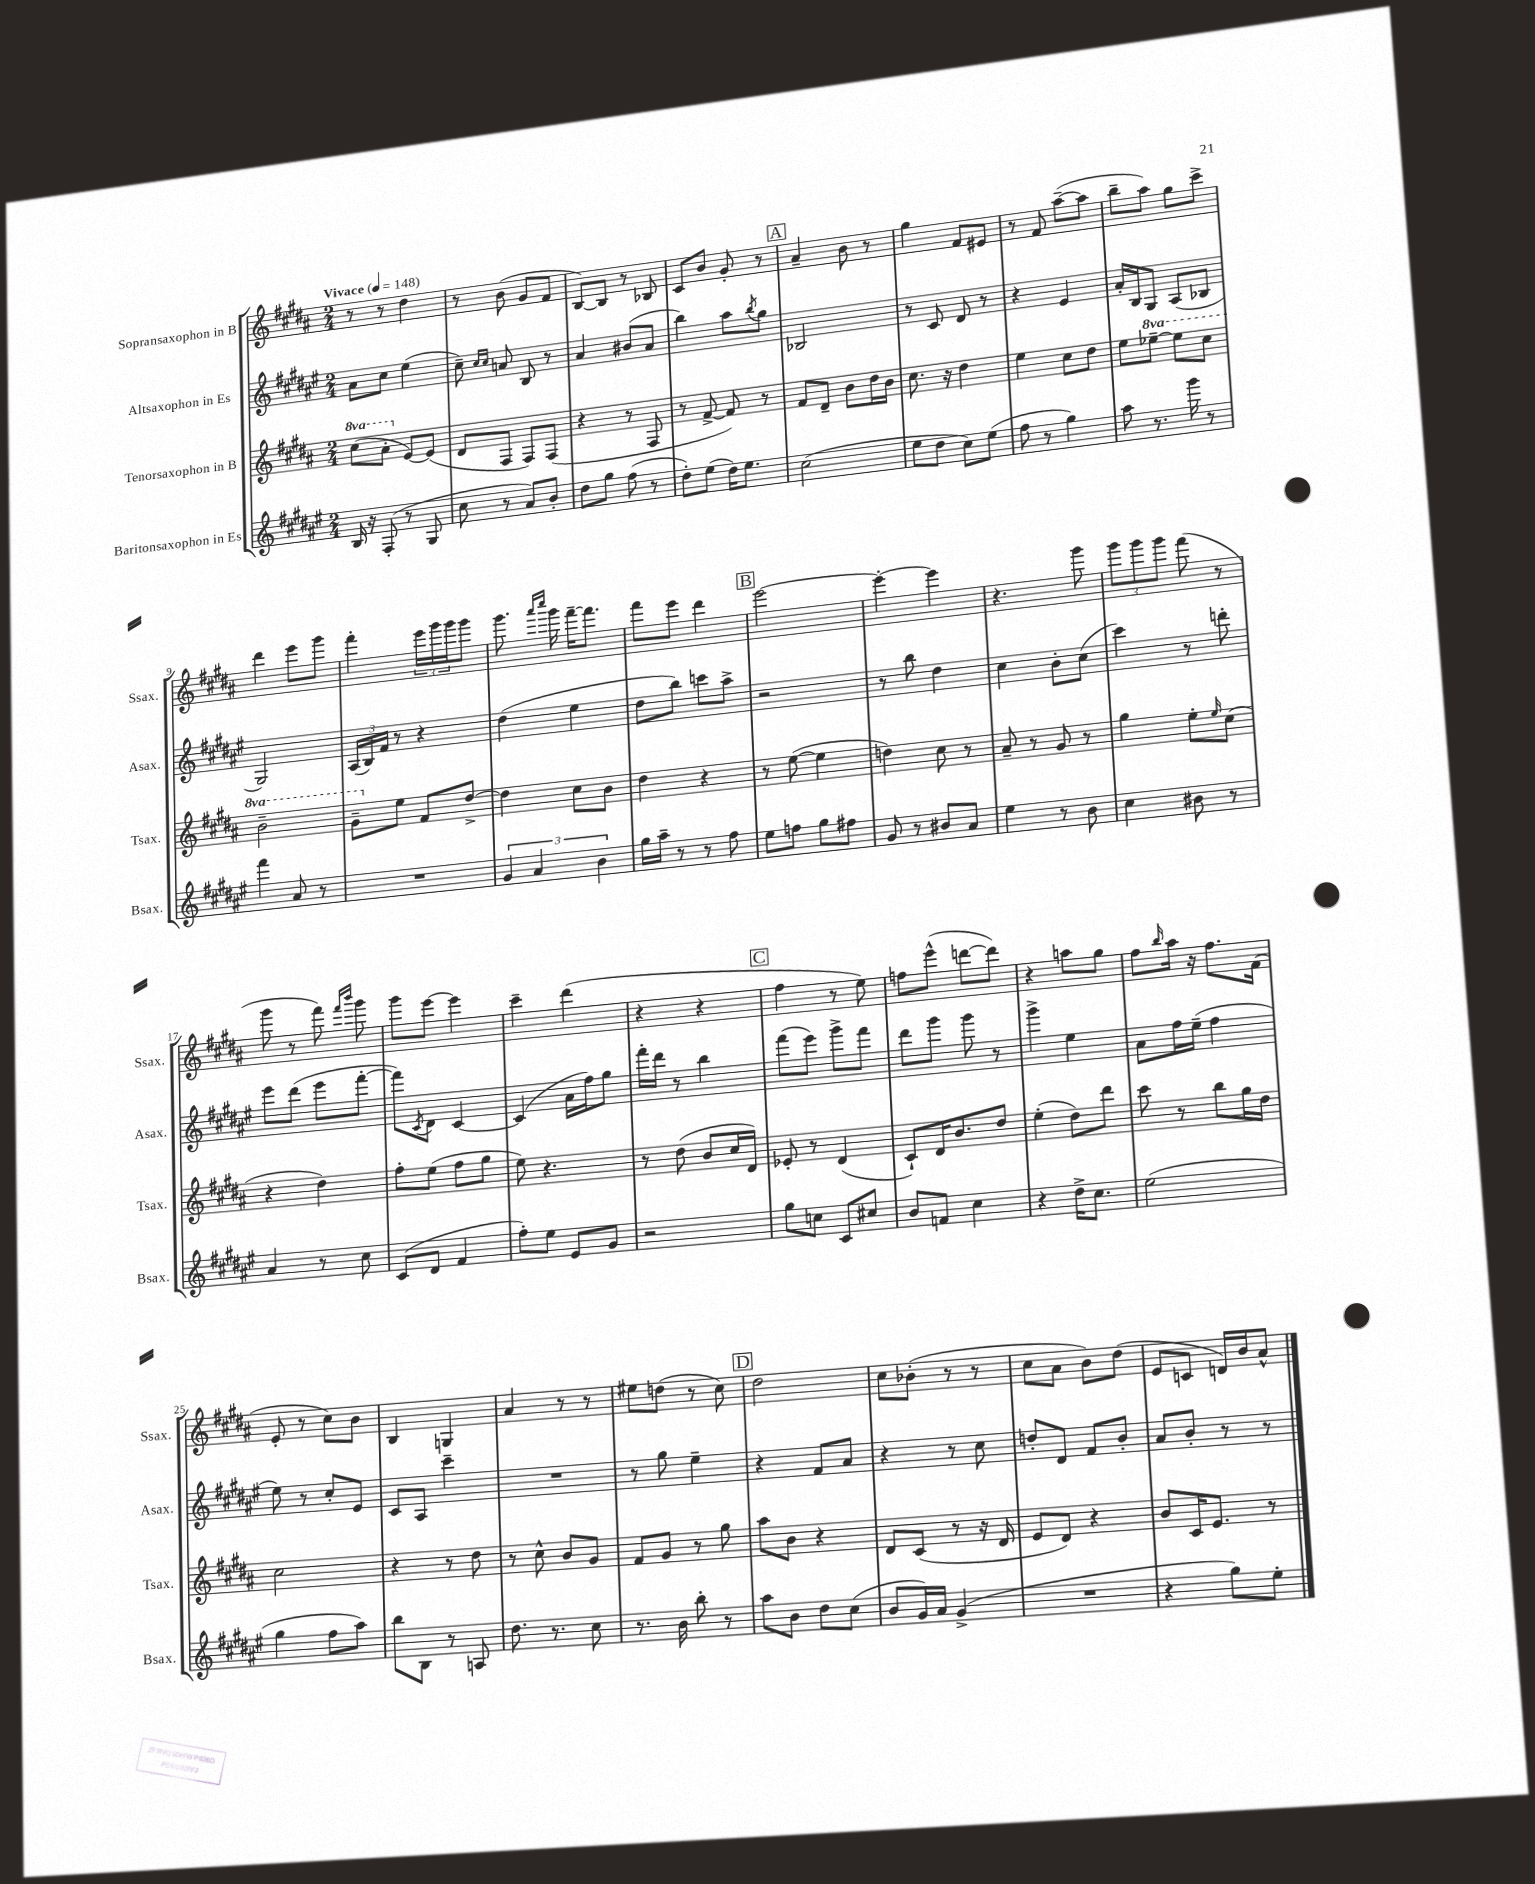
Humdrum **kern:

**kern	**kern	**kern	**kern
*part4	*part3	*part2	*part1
*staff4	*staff3	*staff2	*staff1
*I"Baritonsaxophon in Es	*I"Tenorsaxophon in B	*I"Altsaxophon in Es	*I"Sopransaxophon in B
*I'Bsax.	*I'Tsax.	*I'Asax.	*I'Ssax.
*clefG2	*clefG2	*clefG2	*clefG2
*k[f#c#g#d#a#e#]	*k[f#c#g#d#a#]	*k[f#c#g#d#a#e#]	*k[f#c#g#d#a#]
*M2/4	*M2/4	*M2/4	*M2/4
*MM148	*MM148	*MM148	*MM148
*	*8va	*	*
=1	=1	=1	=1
!	!	!	!LO:TX:a:B:t=Vivace
16B/	(8ccc#\L	8a#\L	8r
16r	.	.	.
(8F#'/	8aa#'\J	8cc#\J	8r
*	*X8va	*	*
8r	[8e/L)	(4ee#\	4dd#\
8G#/	(8e/J]	.	.
=2	=2	=2	=2
8cc#\	8d#/L	8cc#~\)	8r
.	.	16qqcc#/LL	.
.	.	16qqcc#/JJ	.
8r	8F#/J	8an/	(8b\
8a#/L)	8F#/L)	8B/	8g#/L
8b'/J	(8F#/J	8r	8f#/J
=3	=3	=3	=3
8dd#\L	4r	4a#/	[8B/L)
8gg#\J	.	.	8B/J]
(8ff#\	8r	(8b#X/L	8r
8r	8F#/	8a#/J	8B-X/
=4	=4	=4	=4
8dd#'\L)	8r	4bb\)	8c#/L
(8ee#\J	[8f#^/	.	8b/J
16dd#\KL)	8f#/])	8aa#\L	8g#'/
8.ee#\J	.	.	.
.	.	8qbb/	.
.	8r	8gg#\J	8r
!!LO:REH:place=s1:t=A
=5	=5	=5	=5
(2cc#\	8f#/L	2B-X/	4a#~/
.	8d#~/J	.	.
.	8b\L	.	8b\
.	16dd#\L	.	8r
.	16b\JJ	.	.
=6	=6	=6	=6
8ee#\L	8.cc#\	8r	4gg#\
8dd#\J	.	8c#/	.
.	16r	.	.
8cc#\L)	4dd#\	8d#/	8f#/L
(8ee#\J	.	8r	8e#X/J
=7	=7	=7	=7
8ff#\	4ee\	4r	8r
8r	.	.	8f#/
4gg#\)	8cc#\L	4e#/	([8aa#~\L
.	8dd#\J	.	8aa#\J]
=8	=8	=8	=8
8aa#\	8ee\L	16a#'/LL	8bb~\L
.	.	16B/J	.
*	*8va	*	*
8.r	[8eee-X~\J	8G#/J	8aa#\J)
.	8eee-\L]	(8A#/L	8gg#\L
16ggg#\	.	.	.
8r	8ccc#\J	8B-X/J	8ccc#^\J
!!LO:LB:g=z
=9	=9	=9	=9
4fff#\	2bb~\	2G#/)	4ddd#\
8a#/	.	.	8eee\L
8r	.	.	8ggg#\J
=10	=10	=10	=10
2r	8gg#~\L	(24A#/LL	4fff#'\
.	.	24B/)	.
.	.	24f#/JJ	.
*	*X8va	*	*
.	8ee\J	8r	.
.	8f#/L	4r	24eee\LL
.	.	.	24ggg#\
.	.	.	24ggg#\J
.	[8dd#^/J	.	8ggg#\J
=11	=11	=11	=11
6g#/	4dd#\]	(4dd#\	8.ggg#\
6a#/	.	.	.
.	.	.	16qqaaa#/LL
.	.	.	16qqcccc#/JJ
.	.	.	16ggg#\
.	8cc#\L	4ee#\	[16fff#~\KL
.	.	.	8.fff#\J]
6b\	.	.	.
.	8b\J	.	.
=12	=12	=12	=12
16gg#\LL	4dd#\	8dd#\L	8fff#\L
16aa#~\JJ	.	.	.
8r	.	8bb\J)	8eee\J
8r	4r	8cccn\L	4ddd#\
8ff#\	.	8aa#^\J	.
!!LO:REH:place=s1:t=B
=13	=13	=13	=13
8ee#\L	8r	2r	[2eee\
8ffn\J	([8ee\	.	.
8gg#\L	4ee\]	.	.
8ff#X\J	.	.	.
=14	=14	=14	=14
8g#/	4ddn\)	8r	4eee'\_
8r	.	8bb\	.
8b#X/L	8cc#\	4dd#\	4eee\]
8a#/J	8r	.	.
=15	=15	=15	=15
4ee#\	8a#~/	4cc#\	4.r
.	8r	.	.
8r	8g#/	8b'\L	.
8b\	8r	(8cc#\J	8ggg#\
=16	=16	=16	=16
4cc#\	4gg#\	4ccc#\)	12ggg#\L
.	.	.	12ggg#\
.	.	.	12ggg#\J
8b#X\	8ee'\L	8r	(8fff#\
.	16qqee/	.	.
8r	(8cc#\J	8dddn'\	8r
!!LO:LB:g=z
=17	=17	=17	=17
4a#/	4r	8eee#\L	8ggg#\
.	.	(8ddd#\J	8r
8r	4dd#\)	8eee#\L	8fff#\)
.	.	.	16qqfff#/LL
.	.	.	16qqbbb/JJ
8cc#\	.	[8fff#'\J	8ggg#\
=18	=18	=18	=18
(8c#/L	8ff#'\L	8fff#\L])	8ggg#\L
.	.	8qc#/	.
8d#/J	(8ee\J	8d#\J	[8eee\J
4f#/	8ff#\L	[4c#/	4eee\]
.	8gg#\J	.	.
=19	=19	=19	=19
8ff#'\L)	8ee\)	(4c#/]	4ccc#~\
8ee#\J	4.r	.	.
8e#/L	.	16a#\LL	(4ddd#\
.	.	16ff#\J)	.
8g#/J	.	8gg#\J	.
=20	=20	=20	=20
2r	8r	16fff#'\LL	4r
.	.	16ddd#\JJ	.
.	(8dd#\	8r	.
.	8b/L	4bb\	4r
.	16cc#/L	.	.
.	16d#/JJ)	.	.
!!LO:REH:place=s1:t=C
=21	=21	=21	=21
8gg#\L	8e-X'/	(8fff#\L	4ff#\
8ccn\J	8r	8eee#\J)	.
8c#/L	(4d#/	8ggg#^\L	8r
8cc#X/J	.	8fff#\J	8ee\)
=22	=22	=22	=22
8b/L	8c#`/L)	8ddd#\L	8ffn\L
8fn/J	16d#/K	8ggg#\J	(8eee^^\J
.	8.b/	.	.
4cc#\	.	8ggg#\	[8dddn\L
.	8dd#/J	8r	8ddd\J])
=23	=23	=23	=23
4r	(4ee'\	4ggg#^\	4r
16dd#^\KL	8dd#\L)	4ee#\	8aan\L
8.cc#\J	.	.	.
.	8ddd#\J	.	8gg#\J
=24	=24	=24	=24
(2ee#\	8ccc#\	8a#\L	8ff#\L
.	.	.	16qqbb/
.	8r	16ff#\L	16aa#\Jk
.	.	(16ee#~\JJ	16r
.	8bb\L	4ff#\	8.ff#\L
.	16gg#\L	.	.
.	16dd#\JJ	.	(16f#\Jk
!!LO:LB:g=z
=25	=25	=25	=25
4gg#\	2cc#\	8ee#\)	8e'/
.	.	8r	8r
8ff#\L	.	8cc#'/L	8cc#\L)
8aa#\J)	.	8e#/J	8b\J
=26	=26	=26	=26
8bb\L	4r	8c#/L	4B/
8B\J	.	8A#/J	.
8r	8r	4ccc#~\	4Gn/
8An/	8dd#\	.	.
=27	=27	=27	=27
8.dd#\	8r	2r	4a#/
.	8cc#^^\	.	.
8.r	.	.	.
.	8b/L	.	8r
8cc#\	8g#/J	.	8r
=28	=28	=28	=28
8.r	8f#/L	8r	8ee#X\L
.	8g#/J	8gg#\	(8ddn\J
16b\	.	.	.
8bb'\	8r	4ee#~\	8r
8r	8gg#\	.	8cc#\)
!!LO:REH:place=s1:t=D
=29	=29	=29	=29
8aa#\L	8aa#\L	4r	2dd#\
8b\J	8b\J	.	.
8dd#\L	4r	8f#/L	.
(8cc#\J	.	8a#/J	.
=30	=30	=30	=30
8b/L	8d#/L	4r	8cc#\L
16g#/L)	(8c#/J	.	(8b-X'\J
16a#/JJ	.	.	.
(4g#^/	8r	8r	8r
.	16r	8cc#\	8r
.	16d#/	.	.
=31	=31	=31	=31
2r	8e/L	8ddn'/L	8cc#\L
.	8d#/J)	8d#/J	8a#\J
.	4r	8f#/L	8b\L)
.	.	8b'/J	(8dd#\J
=32	=32	=32	=32
4r	8b/L	8a#/L	8e/L
.	16c#/K	8b'/J	8cn/J
.	8.e/J	.	.
8gg#\L)	.	8r	16dn/LL)
.	.	.	16b/J
8ee#'\J	8r	8r	8a#^^/J
==	==	==	==
*-	*-	*-	*-
